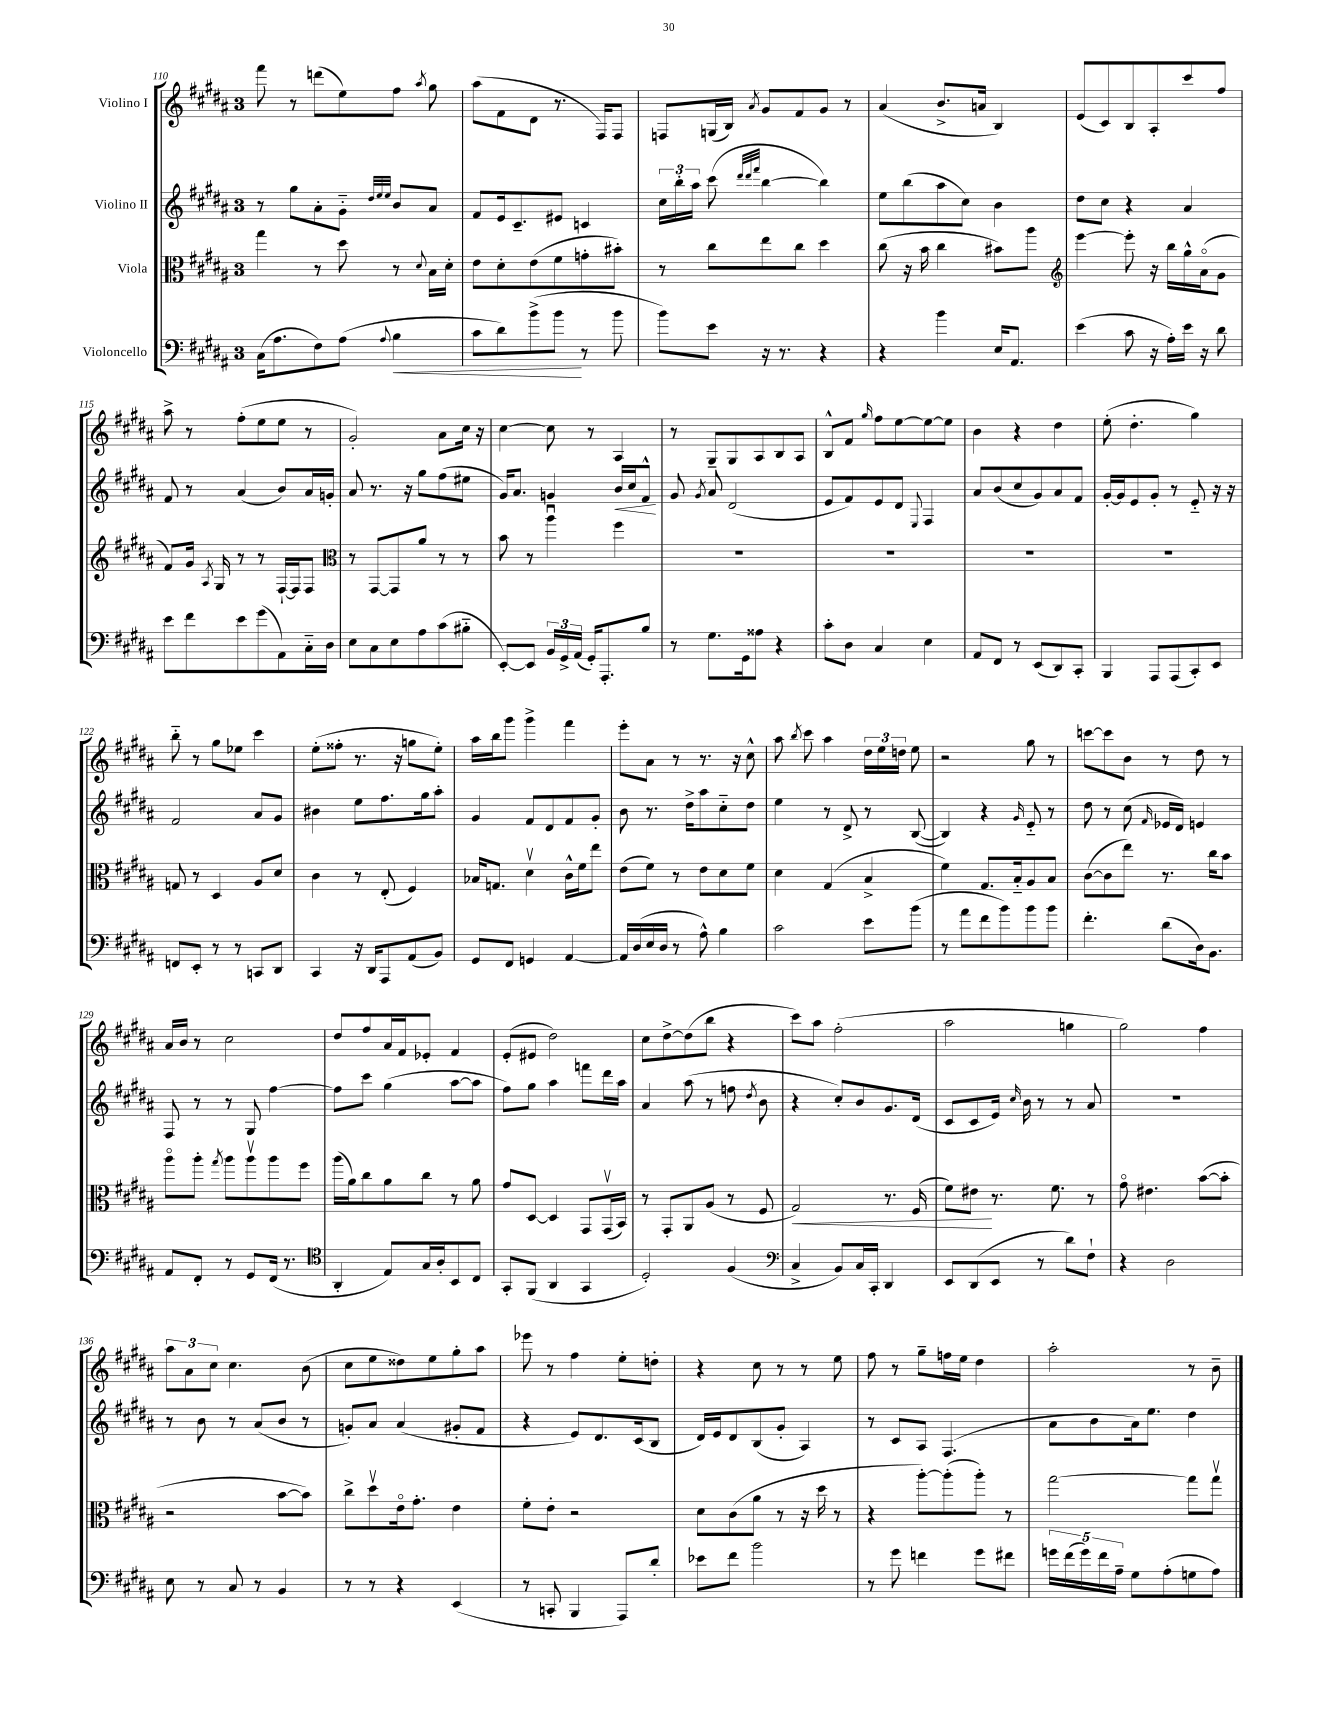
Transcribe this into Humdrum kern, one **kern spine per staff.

**kern	**kern	**kern	**kern
*staff4	*staff3	*staff2	*staff1
*clefF4	*clefC3	*clefG2	*clefG2
*k[f#c#g#d#a#]	*k[f#c#g#d#a#]	*k[f#c#g#d#a#]	*k[f#c#g#d#a#]
*M3/4	*M3/4	*M3/4	*M3/4
(16C#	4gg#	8r	8fff#
8.A#	.	.	.
.	.	8gg#	8r
8F#)	8r	8a#'	(8ddd
(8A#	8dd#	8g#'~	8ee)
.	.	32qqdd#	.
.	.	32qqee	.
8qqA#	.	32qqee	.
4B	8r	8b	8ff#
.	8qqd#	.	8qaa#
.	16B	8a#	8gg#
.	16d#'	.	.
=	=	=	=
8c#	8e	8f#	(8aa#
8d#)	8d#'	16e	8f#
.	.	8.c#~	.
(8b^	(8e	.	8d#
8b	8f#	8e#	8.r
8r	8g'	4c	.
.	.	.	16F#)
8b	8b#')	.	8F#
=	=	=	=
8b)	8r	24cc#	8F
.	.	24bb'	.
.	.	24aa#	.
8e	8cc#	(8ccc#	(16G
.	.	.	16B)
.	.	32qqddd#	.
.	.	32qqddd#	.
.	.	32qqfff#	8qa#
16r	8ee	[4bb	8g#
8.r	.	.	.
.	8cc#	.	8f#
4r	4dd#	4bb])	8g#
.	.	.	8r
=	=	=	=
4r	(8cc#	8ee	(4a#
.	16r	(8bb	.
.	16b	.	.
4b	4cc#	8aa#	8.b^
.	.	8cc#)	.
.	.	.	16a
16E	8b#)	4b	4B)
8.AA#	.	.	.
.	8aa#	.	.
=	=	=	=
*	*clefG2	*	*
(4e	[4eee	8dd#	(8e
.	.	8cc#	8c#)
8c#	8eee']	4r	8B
16r	16r	.	8A#'
16A#')	16bb	.	.
16e	16gg#^^	4a#	8ccc#
16r	(16a#o	.	.
8d#	8g#	.	8ff#
=	=	=	=
8e	8f#)	8f#	8aa#^
8f#	16g#	8r	8r
.	8qA#	.	.
.	16G#	.	.
8e	8r	(4a#	(8ff#'
(8g#	8r	.	8ee
8AA#)	[16F#`	8b)	8ee
.	16F#]	.	.
16C#'~	8F#	16a#	8r
16D#	.	16g'	.
=	=	=	=
*	*clefC3	*	*
8E	8r	8a#	2g#')
8C#	[8GG#	8.r	.
8E	8GG#]	.	.
.	.	16r	.
8A#	8a#	8gg#	.
(8c#	8r	(8ff#	8a#
8B#'~	8r	8ee#	16cc#
.	.	.	16r
=	=	=	=
[8EE')	8b	16g#)	[4cc#
.	.	8.a#	.
8EE]	8r	.	.
24BB	4aa#u	4g	8cc#]
24GG#^	.	.	.
(24AA#	.	.	.
16GG#')	.	.	8r
8.AAA#'	.	.	.
.	4ff#	16b	4A#
.	.	16cc#	.
8B	.	8f#^^	.
=	=	=	=
8r	2.r	8g#	8r
.	.	8qg#	.
8.G#	.	8a#	8G#~
.	.	(2d#	8G#
16GG#	.	.	.
8A##	.	.	8A#
4r	.	.	8B
.	.	.	8A#
=	=	=	=
8c#'	2.r	8e	8B^^
8D#	.	8f#)	8f#
.	.	.	16qqgg#
4C#	.	8e	8ff#
.	.	8d#	[8ee
.	.	8qqE	.
4E	.	4F#	8ee_
.	.	.	8ee]
=	=	=	=
8AA#	2.r	8a#	4b
8FF#	.	(8b	.
8r	.	8cc#	4r
(8EE	.	8g#)	.
8DD#)	.	8a#	4dd#
8CC#'	.	8f#	.
=	=	=	=
4BBB	2.r	[16g#'	(8ee'
.	.	16g#]	.
.	.	8e	4.dd#'
8AAA#	.	8g#'	.
(8AAA#	.	8r	.
8CC#')	.	8e'~	4gg#)
8EE	.	16r	.
.	.	16r	.
=	=	=	=
8FF	8G	2f#	8bb'~
8EE'	8r	.	8r
8r	4D#	.	8gg#
8r	.	.	8ee-
8CC	8A#	8a#	4ccc#
8DD#	8d#	8g#	.
=	=	=	=
4CC#	4c#	4b#	(8ee'
.	.	.	8ff##'
16r	8r	8ee	8.r
16DD#	.	.	.
8AAA#	(8E'	8.ff#	.
.	.	.	16r
(8AA#	4F#)	.	8gg
.	.	16gg#	.
8BB)	.	8aa#'	8ee')
=	=	=	=
8GG#	16B-	4g#	16aa#
.	8.G	.	16bb
8FF#	.	.	8ggg#
4GG	4d#v	8f#	4ggg#^
.	.	8d#	.
[4AA#	16c#^^	8f#	4fff#
.	16f#	.	.
.	8ee	8g#'	.
=	=	=	=
16AA#]	(8e	8b	8eee'
(16D#	.	.	.
16E	8f#)	8.r	8a#
16D#	.	.	.
8r	8r	.	8r
.	.	16dd#^	.
8A#^^)	8e	8aa#	8.r
4B	8d#	8cc#'~	.
.	.	.	16r
.	8f#	8dd#	8cc#^^
=	=	=	=
2c#	4d#	4ee	8aa#
.	.	.	8qbb
.	.	.	8ccc#
.	(4G#	8r	4aa#
.	.	8d#^	.
8e	4B^	8r	24dd#
.	.	.	24ee
.	.	.	24dd
(8b	.	([8B	8ee
=	=	=	=
8r	4f#)	4B])	2r
8a#	.	.	.
8f#	8.G#	4r	.
8b)	.	.	.
.	16B'~	.	.
.	.	16qqg#	.
8b	8A#	8e'~	8gg#
8b	8B	8r	8r
=	=	=	=
4.f#'	([8c#	8dd#	[8ccc
.	8c#]	8r	8ccc]
.	8ee)	(8cc#	8b
.	.	16qqf#	.
(8d#	8.r	16e-	8r
.	.	16d#)	.
16D#)	.	4e	8dd#
8.BB	16cc#	.	.
.	8b	.	8r
=	=	=	=
8AA#	8aa#o	8F#	16a#
.	.	.	16b
8FF#'	8aa#'	8r	8r
.	8qgg#	.	.
8r	8aa#	8r	2cc#
8GG#	8aa#v	8G#	.
(16FF#	8aa#	[4ff#	.
8.r	.	.	.
.	8ff#	.	.
=	=	=	=
*clefC4	*	*	*
4AA#'	(16aa#	8ff#]	8dd#
.	16a#)	.	.
.	8cc#	8ccc#	8ff#
8E)	8a#	(4gg#	16a#
.	.	.	16f#
16G#	8cc#	.	8e-'
16A#'	.	.	.
8BB	8r	[8aa#	4f#
8C#	8a#	8aa#]	.
=	=	=	=
8GG#'	8g#	8ff#)	(8e'
(8FF#	[8D#	8gg#	8e#
4AA#	4D#]	4aa#	2dd#)
4GG#	8GG#	8fff	.
.	(16GG#v	16ddd#	.
.	16BB)	16aa#	.
=	=	=	=
2D#')	8r	4a#	8cc#
.	8GG#'	.	[8dd#^
.	8AA#	(8aa#	(8dd#]
.	(8A#	8r	8bb
(4F#	8r	8ff	4r
.	.	8qdd#	.
.	8F#	8b	.
=	=	=	=
*clefF4	*	*	*
4C#^	2G#)	4r	8ccc#)
.	.	.	8aa#
8BB)	.	8cc#')	(2ff#'
16C#	.	8b	.
16CC#'	.	.	.
4DD#	8.r	8.g#	.
.	(16F#	(16d#	.
=	=	=	=
8EE	8f#)	8c#	2aa#
(8DD#	8e#	8c#	.
8EE	8.r	16e)	.
.	.	16qqcc#	.
.	.	16b	.
8r	.	8r	.
.	8.f#	.	.
8d#)	.	8r	4gg
8F#`	8r	8a#	.
=	=	=	=
4r	8g#o	2.r	2gg#)
.	4.e#	.	.
2D#	.	.	.
.	([8b	.	4ff#
.	8b']	.	.
=	=	=	=
8E	2r	8r	12aa#
.	.	.	12a#
8r	.	8b	.
.	.	.	12cc#
8C#	.	8r	4.cc#
8r	.	(8a#	.
4BB	[8b	8b	.
.	8b])	8r	(8b
=	=	=	=
8r	8cc#^	8g')	8cc#
8r	8dd#v	8a#	8ee
4r	16eo	(4a#	8dd##)
.	8.g#'	.	.
.	.	.	8ee
(4EE	4e	8g#'	8gg#'
.	.	8f#	8aa#
=	=	=	=
8r	8f#'	4r	8eee-
8CC'	8e'	.	8r
4BBB	2r	8e)	4ff#
.	.	8.d#	.
8AAA#)	.	.	8ee'
.	.	(16c#	.
8d#'	.	8B	8dd'
=	=	=	=
8e-	8d#	16d#)	4r
.	.	16e	.
8f#	(8c#	8d#	.
2b	8a#	(8B	8cc#
.	8r	8g#'	8r
.	16r	4A#)	8r
.	16dd#	.	.
.	8r	.	8ee
=	=	=	=
8r	4r	8r	8ff#
8g#	.	8c#	8r
4f	[8aa#')	8A#	8gg#~
.	(8aa#']	(4.F#	16ff
.	.	.	16ee
8g#	8aa#')	.	4dd#
8f#	8r	.	.
=	=	=	=
20g	[2gg#	8a#	2aa#'
(20f#	.	.	.
20g)	.	.	.
.	.	8b	.
20f#	.	.	.
20A#~	.	.	.
8G#	.	16a#)	.
.	.	8.ee	.
(8A#'	.	.	.
8G	8gg#]	4dd#	8r
8A#)	8gg#v	.	8b~
==	==	==	==
*-	*-	*-	*-
